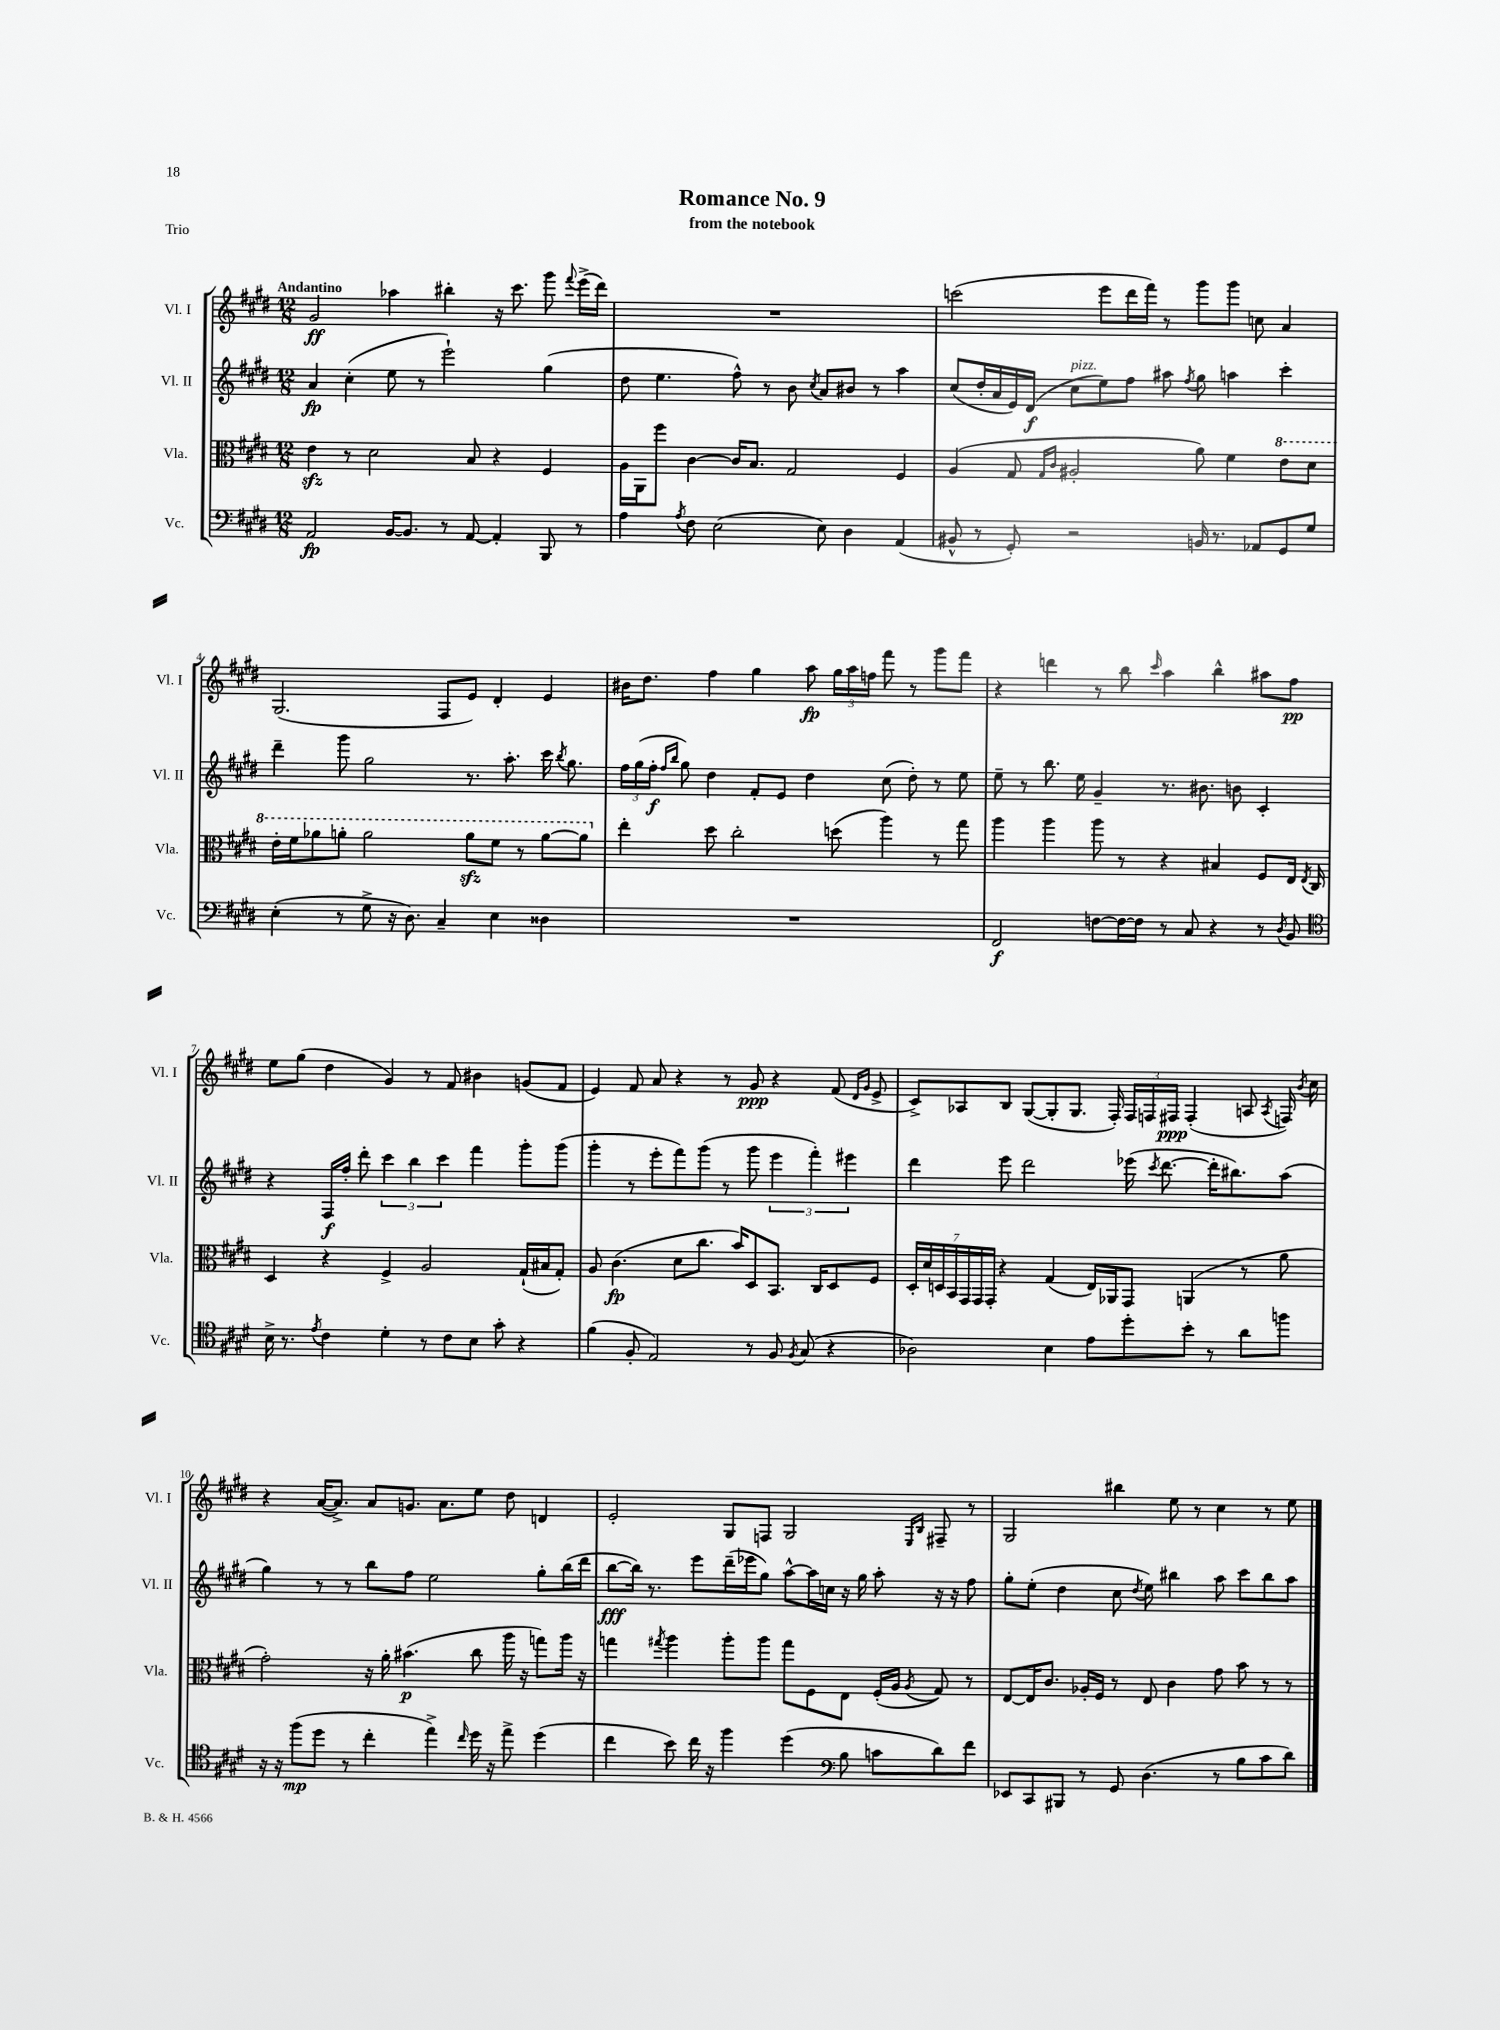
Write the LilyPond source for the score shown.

\header { title = "Romance No. 9" subtitle = "from the notebook" piece = "Trio" }
<<
\new StaffGroup <<
\new Staff = "s0" \with { instrumentName = "Vl. I" shortInstrumentName = "Vl. I" } {
    \clef treble \key e \major \numericTimeSignature \time 12/8 \tempo "Andantino"
    \autoBeamOff gis'2\ff aes''4 bis''4-. r16 cis'''8. gis'''8 \appoggiatura { fis'''8 } e'''16[->( dis'''16]) |
    R1. |
    c'''2( e'''8[ dis'''16 fis'''16]) r8 gis'''8[ gis'''8] c''8 a'4 |
    gis2.( fis8[ e'8]) dis'4-. e'4 |
    bis'16[ dis''8.] fis''4 gis''4 a''8\fp \tuplet 3/2 { gis''16[ a''16 f''16] } fis'''8 r8 gis'''8[ fis'''8] |
    r4 d'''4 r8 b''8 \grace { cis'''16 } a''4 b''4-^ ais''8[ fis''8]\pp |
    e''8[ gis''8]( dis''4 gis'4) r8 fis'8 bis'4 g'8[( fis'8] |
    e'4) fis'8 a'8 r4 r8 gis'8\ppp r4 fis'8( \grace { dis'16[ gis'16] } e'8-> |
    cis'8[->) aes8 b8] gis8[~( gis8-. gis8.] fis16-.) \tuplet 3/2 { fis16[ f16 fis16]\ppp } fis4-.( a8 \acciaccatura { a8 } f16) \acciaccatura { b'8 } cis''16 |
    r4 a'16[~( a'8.]->) a'8[ g'8.] a'8.[ e''8] dis''8 d'4 |
    e'2-. gis8[ f8] gis2 \grace { e16[ b16] } fis8-- r8 |
    gis2 bis''4 e''8 r8 cis''4 r8 e''8 \bar "|." |
}
\new Staff = "s1" \with { instrumentName = "Vl. II" shortInstrumentName = "Vl. II" } {
    \clef treble \key e \major \numericTimeSignature \time 12/8
    \autoBeamOff a'4\fp cis''4-.( e''8 r8 e'''2-!) gis''4( |
    dis''8 e''4. fis''8-^) r8 b'8 \acciaccatura { cis''8 } a'8[ bis'8] r8 a''4 |
    cis''8[( dis''16-. a'16 e'16) dis'16]\f( cis''8[^\markup { \italic "pizz." } e''8) fis''8] ais''8 \acciaccatura { fis''8 } gis''8 a''4 cis'''4-. |
    dis'''4-- gis'''8 gis''2 r8. a''8.-. cis'''16 \acciaccatura { b''8 } gis''8. |
    \tuplet 3/2 { fis''16[ gis''16( fis''16]-.\f } \grace { fis''16[ b''16] } gis''8) dis''4 fis'8[-. e'8] dis''4 cis''8( dis''8-.) r8 e''8 |
    e''8-- r8 b''8. e''16 gis'4-- r8. bis'8. b'8 cis'4-. |
    r4 fis16[\f fis''16]-. dis'''8-. \tuplet 3/2 { cis'''4 b''4 cis'''4 } fis'''4 gis'''8[-. gis'''8]( |
    gis'''4-. r8 e'''8[-. fis'''8) gis'''8]( r8 gis'''8 \tuplet 3/2 { e'''4 fis'''4-.) eis'''4 } |
    dis'''4 e'''8 dis'''2 ees'''16( \acciaccatura { cis'''8 } dis'''8.~ dis'''16[-. bis''8.) a''8]( |
    gis''4) r8 r8 b''8[ fis''8] e''2 gis''8[-. b''16( dis'''16] |
    b''8[~\fff b''16]) r8. e'''8[ dis'''16--( ees'''16 gis''8]) a''8[~-^ a''16 c''16] r16 gis''16 a''8-. r16 r16 fis''8 |
    gis''8[-. e''8]-.( dis''4 cis''8 \acciaccatura { dis''8 } e''8) bis''4 a''8 cis'''8[ bis''8 a''8] \bar "|." |
}
\new Staff = "s2" \with { instrumentName = "Vla." shortInstrumentName = "Vla." } {
    \clef alto \key e \major \numericTimeSignature \time 12/8
    \autoBeamOff e'4\sfz r8 dis'2 b8 r4 fis4 |
    a16[ a,16 fis''8] cis'4~ cis'16[ b8.] gis2 fis4 |
    a4( gis8 \grace { gis16[ cis'16] } ais2-. a'8) fis'4 \ottava #1 e''8[ dis''8] |
    e''16[-. fis''16 aes''8 a''8]-. a''2 a''8[\sfz fis''8] r8 a''8[~ a''8] \ottava #0 |
    e''4-. dis''8 cis''2-. d''8( a''4) r8 gis''8 |
    a''4 a''4 a''8 r8 r4 bis4 fis8[ e16] \acciaccatura { e8 } cis16 |
    dis4 r4 fis4-> a2 gis16[-!( bis16 gis8]-.) |
    a8 cis'4.\fp( dis'8[ cis''8.] b'16[) dis8 b,8.] cis16[ dis8 fis8] |
    \tuplet 7/4 { dis16[-. dis'16 d16 b,16 gis,16 gis,16 gis,16]-. } r4 gis4( e16[) aes,16 gis,8] a,4( r8 a'8 |
    gis'2-.) r16 a'16-. bis'4.\p( cis''8 a''16 r16 g''8[) a''16] r16 |
    g''4 \acciaccatura { gis''8 } a''4 a''8[-. a''8] gis''8[ fis8 e8] fis16[-.( a16] \acciaccatura { a8 } gis8) r8 |
    e8[~ e16 cis'8.] aes16[-. fis16] r8 e8 cis'4 gis'8 b'8 r8 r8 \bar "|." |
}
\new Staff = "s3" \with { instrumentName = "Vc." shortInstrumentName = "Vc." } {
    \clef bass \key e \major \numericTimeSignature \time 12/8
    \autoBeamOff a,2\fp b,16[~ b,8.] r8 a,8~ a,4-. b,,8 r8 |
    a4 \acciaccatura { a8 } fis8 e2( e8) dis4 a,4( |
    bis,8-^ r8 gis,8-.) r2 b,16 r8. aes,8[ gis,8 gis8] |
    e4-.( r8 gis8-> r16 dis8.) cis4-- e4 disis4 |
    R1. |
    fis,2\f f8[~ f16~ f16] r8 cis8 r4 r8 \acciaccatura { dis8 } b,8 |
    \clef tenor b16-> r8. \acciaccatura { e'8 } cis'4 dis'4-. r8 cis'8[ b8] gis'8-. r4 |
    fis'4( fis8-. e2) r8 fis8 \acciaccatura { fis8 } gis8( r4 |
    aes2) b4 e'8[ dis''8-. b'8]-. r8 a'8[ f''8] |
    r16 r16 fis''8[\mp( dis''8] r8 cis''4-. e''4->) \grace { cis''16 } dis''16 r16 e''8-> dis''4( |
    cis''4 b'8) cis''16 r16 fis''4 dis''4( \clef bass b8 c'8[ dis'8) fis'8] |
    ees,8[ cis,8 bis,,8] r8 gis,8 dis4.( r8 b8[ cis'8 dis'8]) \bar "|." |
}
>>
>>
